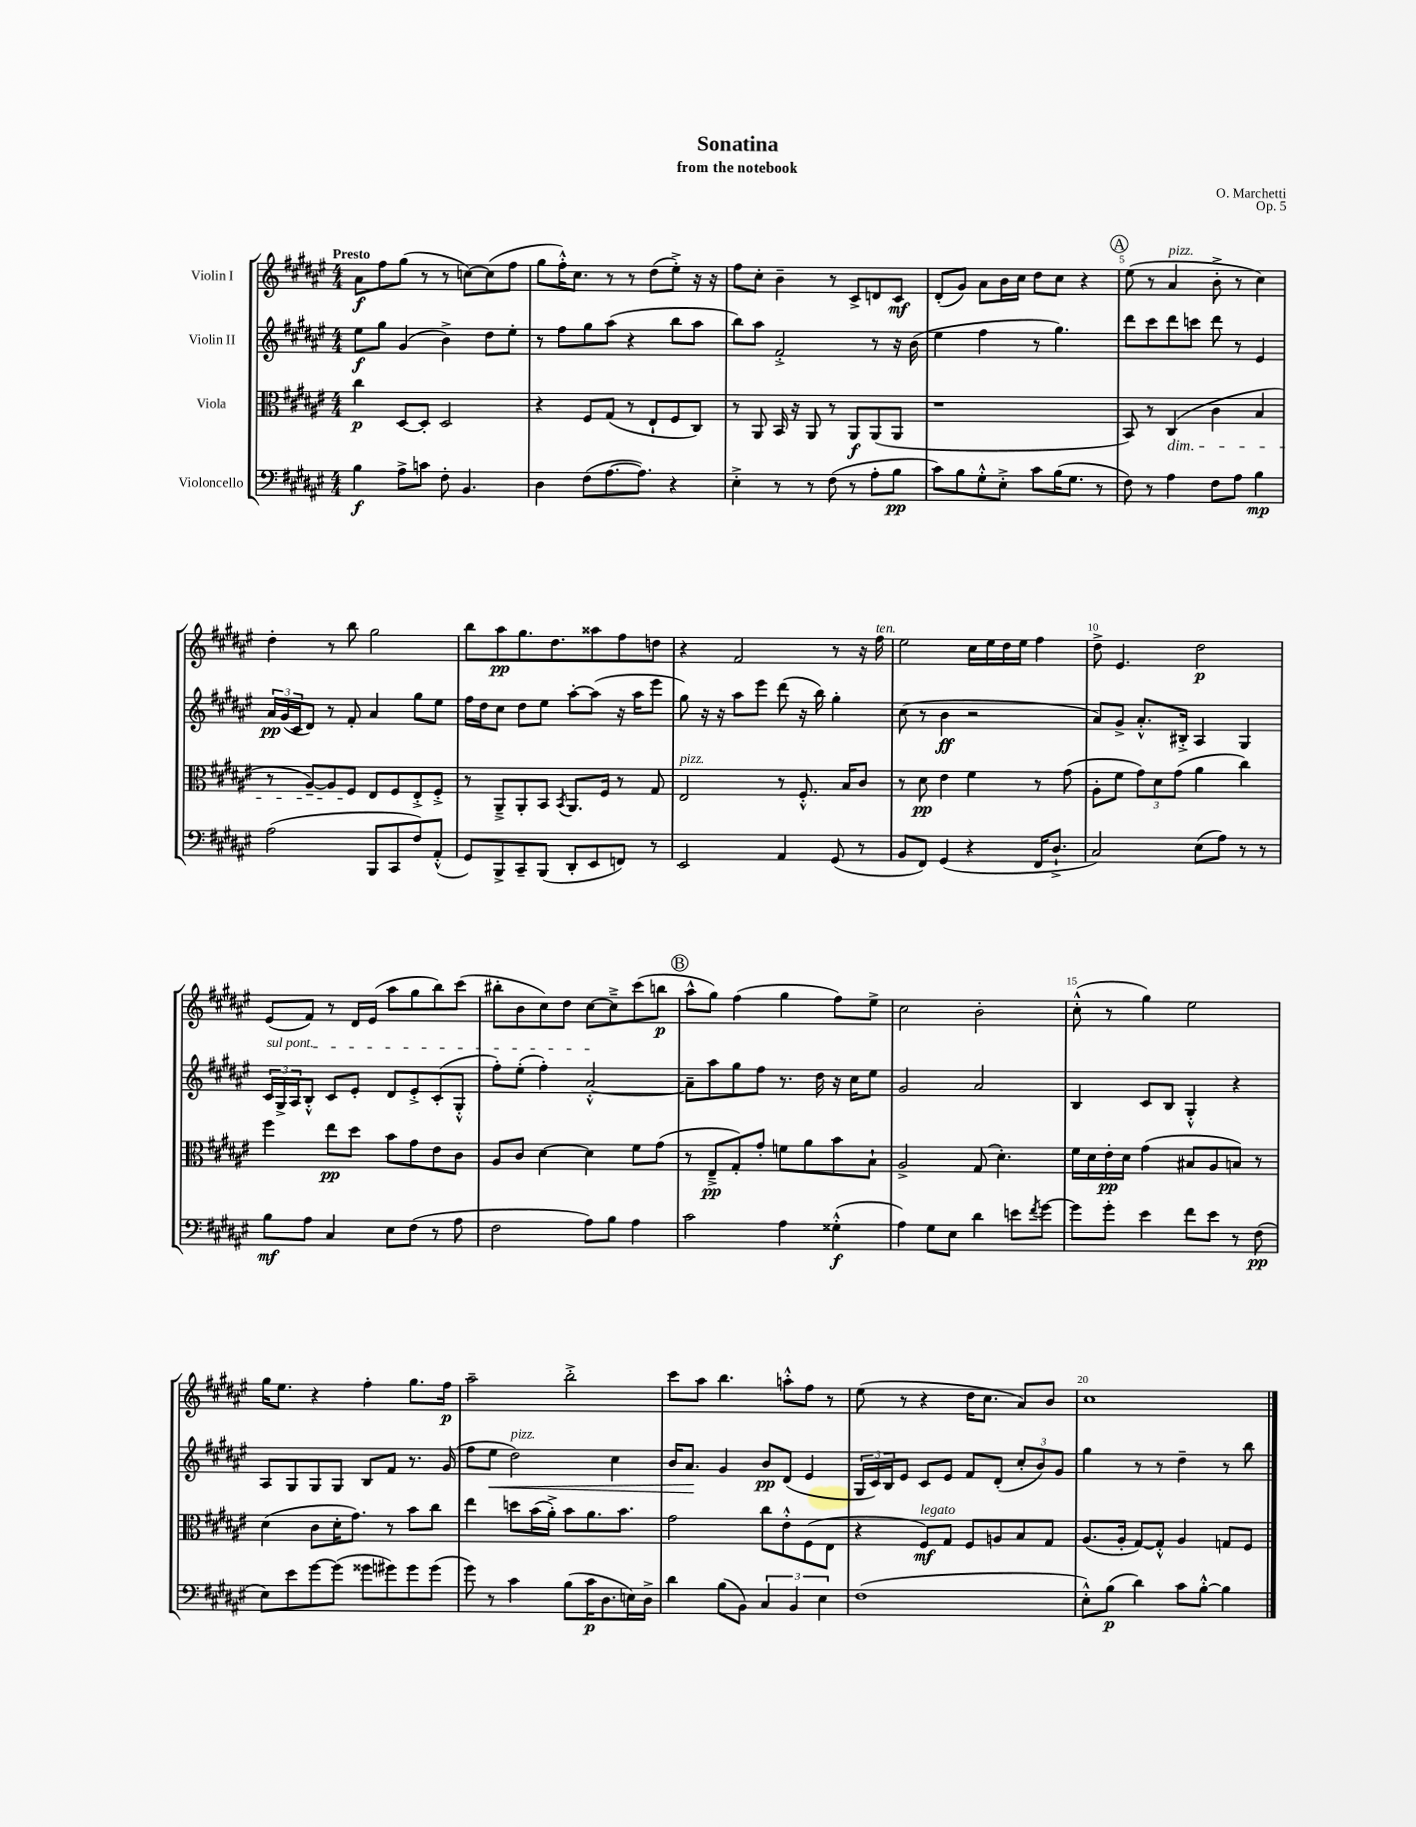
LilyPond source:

\header { title = "Sonatina" composer = "O. Marchetti" subtitle = "from the notebook" opus = "Op. 5" }
<<
\new StaffGroup <<
\new Staff = "s0" \with { instrumentName = "Violin I" } {
    \clef treble \key fis \major \numericTimeSignature \time 4/4 \tempo "Presto"
    ais'8\f fis''8 gis''8( r8 r8 c''8~) c''8( fis''8 |
    gis''8 fis''16-.-^) cis''8. r8 r8 dis''8( eis''8-.->) r16 r16 |
    fis''8 cis''8-. b'4-- r8 cis'8-> d'8 cis'8\mf |
    dis'8-.( gis'8) ais'8 b'16 cis''16 dis''8 cis''8 r4 |
    \mark \markup { \circle "A" } eis''8( r8 ais'4^\markup { \italic "pizz." } b'8-.-> r8 cis''4) |
    dis''4-. r8 b''8 gis''2 |
    b''8 ais''8\pp gis''8. dis''8. aisis''8 fis''8 d''8 |
    r4 fis'2 r8 r16 fis''16^\markup { \italic "ten." } |
    eis''2 cis''16 eis''16 dis''16 eis''16 fis''4 |
    dis''8-> eis'4. dis''2\p |
    eis'8( fis'8) r8 dis'16 eis'16( ais''8 gis''8 b''8) cis'''8( |
    bis''8-. b'8 cis''8) dis''8 cis''8~ cis''8---> cis'''8( b''8\p |
    \mark \markup { \circle "B" } ais''8-^ gis''8) fis''4( gis''4 fis''8) eis''8-> |
    cis''2 b'2-. |
    cis''8-.-^( r8 gis''4) eis''2 |
    gis''16 eis''8. r4 fis''4-. gis''8. fis''16\p |
    ais''2-- b''2-.-> |
    cis'''8 ais''8 b''4. a''8-.-^ fis''8 r8 |
    eis''8( r8 r4 dis''16 cis''8. ais'8) b'8 |
    cis''1 \bar "|." |
}
\new Staff = "s1" \with { instrumentName = "Violin II" } {
    \clef treble \key fis \major \numericTimeSignature \time 4/4
    eis''8\f gis''8 gis'4( b'4->) dis''8 eis''8-. |
    r8 fis''8 gis''8 ais''8( r4 b''8 ais''8 |
    b''8) ais''8 fis'2-.-> r8 r16 b'16( |
    eis''4 fis''4 r8 gis''4.) |
    \mark \markup { \circle "A" } dis'''8 cis'''8 dis'''8 c'''8 dis'''8 r8 eis'4 |
    \tuplet 3/2 { ais'16\pp gis'16( cis'16 } dis'8) r8 fis'8-. ais'4 gis''8 eis''8 |
    fis''16 dis''16 cis''8 dis''8 eis''8 ais''8~-. ais''8( r16 ais''16 eis'''8 |
    gis''8) r16 r16 ais''8 eis'''8 dis'''8( r16 b''16) gis''4-. |
    cis''8( r8 b'4\ff r2 |
    ais'8) gis'8-> ais'8.-.-^ bis16-.-> ais4 gis4 |
    \tuplet 3/2 { \once \override TextSpanner.bound-details.left.text = \markup { \italic "sul pont." } cis'16\startTextSpan gis16-> ais16 } b8-.-^ cis'8 eis'8-. dis'8 eis'8-.-> cis'8-.( gis8-.-^ |
    fis''8-.) eis''8-.( fis''4-.) ais'2~-.-^\stopTextSpan |
    \mark \markup { \circle "B" } ais'8-- ais''8 gis''8 fis''8 r8. dis''16 r16 cis''16 eis''8 |
    gis'2 ais'2 |
    b4 cis'8 b8 gis4-.-^ r4 |
    ais8 gis8 gis8 gis8 b8 fis'8 r8. gis'16( |
    fis''8 eis''8\< dis''2^\markup { \italic "pizz." }) cis''4 |
    b'16 ais'8.\! gis'4 b'8\pp dis'8( eis'4 |
    \tuplet 3/2 { gis16 cis'16) b16 } eis'8 cis'8 eis'8 fis'8 dis'8-.( \tuplet 3/2 { cis''8-. b'8) gis'8 } |
    gis''4 r8 r8 dis''4-- r8 b''8 \bar "|." |
}
\new Staff = "s2" \with { instrumentName = "Viola" } {
    \clef alto \key fis \major \numericTimeSignature \time 4/4
    cis''4\p dis8~ dis8-. dis2 |
    r4 fis8 gis8( r8 eis8-! fis8 cis8) |
    r8 ais,8 b,16 r16 ais,8 r8 ais,8\f ais,8( ais,8 |
    r1 |
    \mark \markup { \circle "A" } b,8) r8 cis4\dim( cis'4 b4 |
    r8 ais8~--) ais8 fis8\! eis8 fis8 eis8-.-> fis8-.-> |
    r8 ais,8---> ais,8-. b,8 \acciaccatura { b,8 } ais,8. fis16 r8 gis8 |
    eis2^\markup { \italic "pizz." } r8 fis8.-.-^ b16 cis'8 |
    r8 dis'8\pp eis'4 fis'4 r8 gis'8( |
    ais8-. fis'8 \tuplet 3/2 { gis'8) dis'8 gis'8( } ais'4 cis''4) |
    fis''4 eis''8\pp dis''8 b'8 gis'8 eis'8 cis'8 |
    ais8 cis'8 dis'4~ dis'4 fis'8 gis'8( |
    \mark \markup { \circle "B" } r8 eis8--->\pp gis8-.) gis'8-. f'8 ais'8 b'8 b8-! |
    ais2-> gis8( dis'4.-.) |
    fis'16 dis'16 eis'16-.\pp dis'16 gis'4( bis8 ais8 b8) r8 |
    dis'4( cis'8 dis'16-. gis'8.) r8 b'8 cis''8 |
    eis''4 d''8 b'16( ais'16-.->) b'8 ais'8. b'8. |
    gis'2 cis''8 eis'8-.-^ fis8( eis8 |
    r4 fis8\mf^\markup { \italic "legato" }) gis8 fis8 a8 b8 gis8 |
    ais8.( ais16-. gis8~) gis8-.-^ ais4 g8 fis8 \bar "|." |
}
\new Staff = "s3" \with { instrumentName = "Violoncello" } {
    \clef bass \key fis \major \numericTimeSignature \time 4/4
    b4\f ais8-> c'8 fis8-. b,4. |
    dis4 fis8( ais8.~ ais8.) r4 |
    eis4-.-> r8 r8 fis8( r8 ais8-. b8\pp |
    cis'8) b8 gis8-.-^ eis8-.-> cis'8 b16( gis8. r8 |
    \mark \markup { \circle "A" } fis8) r8 ais4 fis8 ais8 b4\mp |
    ais2( b,,8 cis,8 fis8) ais,8-.-^( |
    gis,8) b,,8-> cis,8-- b,,8( dis,8-. eis,8 f,8) r8 |
    eis,2 ais,4 gis,8( r8 |
    b,8 fis,8) gis,4( r4 fis,16 dis8.-!-> |
    cis2) eis8( ais8) r8 r8 |
    b8\mf ais8 cis4 eis8 fis8( r8 ais8 |
    fis2 ais8) b8 ais4 |
    \mark \markup { \circle "B" } cis'2 ais4 gisis4-.-^\f( |
    ais4) gis8 eis8 dis'4 e'8 \acciaccatura { fis'8 } gis'8~ |
    gis'8 gis'8-. eis'4 fis'8 eis'8 r8 fis8\pp( |
    eis8) eis'8 gis'8~ gis'8( gisis'8 gis'8) gis'8 gis'8( |
    gis'8) r8 cis'4 b8( cis'16\p dis8. e16) dis16-> |
    dis'4 b8( b,8) \tuplet 3/2 { cis4 b,4 eis4 } |
    fis1( |
    eis8-.-^) b8\p( dis'4) cis'8 b8~-.-^ b4 \bar "|." |
}
>>
>>
\layout { \context { \Score \override BarNumber.break-visibility = ##(#f #t #t) barNumberVisibility = #(every-nth-bar-number-visible 5) } }
